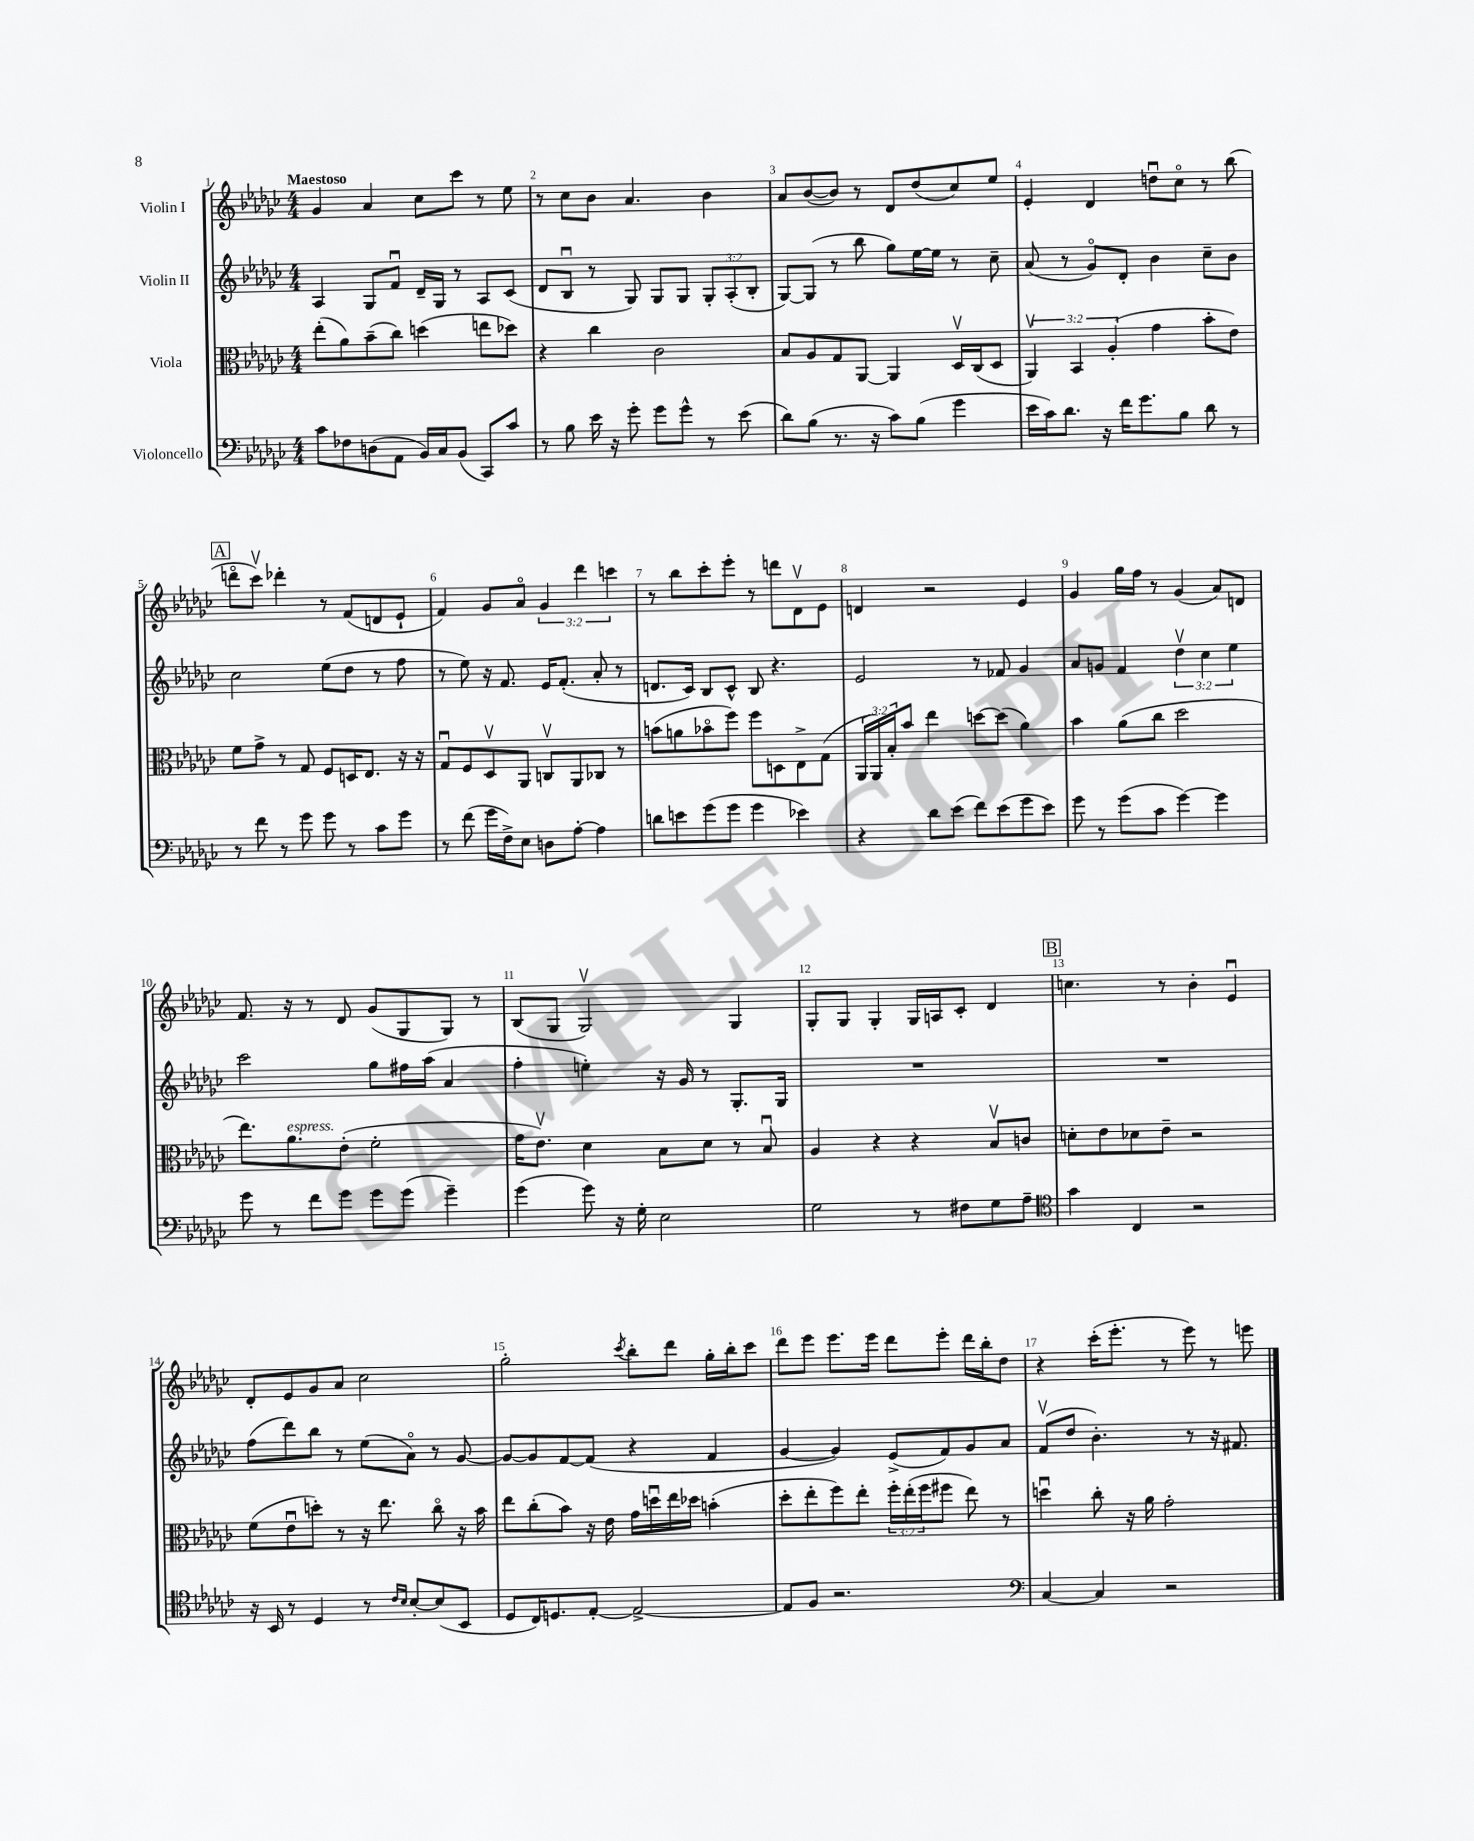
<<
\new StaffGroup <<
\new Staff = "s0" \with { instrumentName = "Violin I" } {
    \clef treble \key ges \major \numericTimeSignature \time 4/4 \override Staff.TupletNumber.text = #tuplet-number::calc-fraction-text \tempo "Maestoso"
    ges'4 aes'4 ces''8 ces'''8 r8 ees''8 |
    r8 ces''8 bes'8 aes'4. bes'4 |
    aes'8 bes'8~( bes'8) r8 des'8 des''8( ces''8) ees''8 |
    ees'4-. des'4 d''8\downbow ces''8\flageolet r8 bes''8( |
    \mark \markup { \box "A" } d'''8\flageolet ces'''8\upbow) des'''4-. r8 f'8( d'8 ees'8-! |
    f'4) ges'8 aes'8\flageolet \tuplet 3/2 { ges'4 des'''4 c'''4 } |
    r8 bes''8 ces'''8-. ees'''8-. r8 d'''8 des'8\upbow ees'8 |
    d'4 r2 ees'4 |
    ges'4 ges''16 f''16 r8 ges'4( aes'8) d'8 |
    f'8. r16 r8 des'8 ges'8( ges8 ges8) r8 |
    bes8( ges8 ges2\upbow) ges4 |
    ges8-. ges8 ges4-. ges16 a16 ces'8-. des'4 |
    \mark \markup { \box "B" } c''4. r8 bes'4-. ees'4\downbow |
    des'8-. ees'8 ges'8 aes'8 ces''2 |
    ges''2-. \acciaccatura { ces'''8 } bes''8-. des'''8 ges''16-. bes''16-. ces'''8 |
    des'''8 ees'''8 ees'''8. ees'''16 des'''8 ees'''8-. des'''16 bes''16-. des''8 |
    r4 ces'''16-.( ees'''8.-. r8 ees'''8) r8 e'''8 \bar "|." |
}
\new Staff = "s1" \with { instrumentName = "Violin II" } {
    \clef treble \key ges \major \numericTimeSignature \time 4/4 \override Staff.TupletNumber.text = #tuplet-number::calc-fraction-text
    aes4 ges8 f'8\downbow des'16-- ges16 r8 aes8 ces'8( |
    des'8 bes8\downbow r8 ges8) ges8 ges8 \tuplet 3/2 { ges8-. aes8-.( bes8-. } |
    ges8~) ges8( r8 bes''8 ges''8) ees''16~ ees''16 r8 ces''8-- |
    aes'8( r8 ges'8\flageolet) des'8-. bes'4 ces''8-- bes'8 |
    \mark \markup { \box "A" } ces''2 ees''8( des''8 r8 f''8 |
    r8 ees''8) r16 f'8. ees'16 f'8.-.( aes'8-. r8 |
    d'8. ces'16) bes8 ces'8-^ bes8 r4. |
    ees'2 r8 fes'8 ges'4 |
    aes'8 g'8 f'4 \tuplet 3/2 { des''4\upbow ces''4 ees''4 } |
    ces'''2 ges''8 fis''16 aes''16( aes'4 |
    f''4-. e''4-.) r16 ges'16 r8 ges8.-. ges16 |
    R1 |
    \mark \markup { \box "B" } R1 |
    f''8( des'''8) bes''8 r8 ees''8( aes'8\flageolet) r8 ges'8~ |
    ges'8~ ges'8 f'8~ f'8( r4 f'4 |
    ges'4~ ges'4) ees'8->( f'8) ges'8 aes'8 |
    f'8\upbow( des''8 bes'4.-.) r8 r16 fis'8. \bar "|." |
}
\new Staff = "s2" \with { instrumentName = "Viola" } {
    \clef alto \key ges \major \numericTimeSignature \time 4/4 \override Staff.TupletNumber.text = #tuplet-number::calc-fraction-text
    ees''8-.( aes'8) bes'8--( ces''8) d''4( e''8 des''8) |
    r4 ces''4 ces'2 |
    bes8 aes8 ges8 aes,8~ aes,4 des16\upbow ces16( des8 |
    \tuplet 3/2 { aes,4\upbow) bes,4 aes4-.( } ges'4 bes'8-. ees'8) |
    \mark \markup { \box "A" } f'8 ges'8-> r8 ges8 f8 d16 ees8. r16 r16 |
    ges8\downbow f8 des8\upbow aes,8 c8\upbow aes,8 ces8 r8 |
    b'8( a'8 bes'8\flageolet f''8) f''8 d8 ees8-> ges8( |
    \tuplet 3/2 { aes,16 aes,16) bes16-. } bes'8 ees''4 d''8~ d''8( aes'4) |
    bes'4 aes'8( ces''8 des''2 |
    ees''8.) aes'8.^\markup { \italic "espress." } ees'8-.( f'2-. |
    ges'16 ees'8.\upbow) des'4 bes8 des'8 r8 bes8\downbow |
    aes4 r4 r4 bes8\upbow c'8 |
    \mark \markup { \box "B" } d'8-. ees'8 des'8 ees'8-- r2 |
    f'8( ees'8\downbow d''8-.) r8 r16 ees''8. ces''8\flageolet r16 bes'16 |
    ees''8 ces''8-.( bes'8) r16 ees'16 ges'16 d''16\downbow ees''16 des''16 b'4-.( |
    des''8-. ees''8-. f''8) ees''8-. \tuplet 3/2 { f''16-. ees''16-.( f''16 } fis''8 ees''8) r8 |
    d''4\downbow ces''8-. r16 aes'16 ges'2-. \bar "|." |
}
\new Staff = "s3" \with { instrumentName = "Violoncello" } {
    \clef bass \key ges \major \numericTimeSignature \time 4/4
    ces'8 fes8 d8( aes,8 bes,16) ces16 bes,8( ces,8) ces'8 |
    r8 bes8 ees'16 r16 ges'8-. ges'8 ges'8-^ r8 ees'8( |
    des'8) bes8( r8. r16 ces'8) bes8( ges'4 |
    ees'16 ces'16) des'8. r16 f'16 ges'8. bes8 des'8 r8 |
    \mark \markup { \box "A" } r8 f'8 r8 ges'8 ges'8 r8 ces'8 ges'8 |
    r8 f'8( ges'16 f16->) ees8 d8 aes8~-. aes4 |
    d'8 e'8 ges'8( ges'8 ges'4 ees'4) |
    r4 des'8 ees'8( f'8) ees'8( ges'8 ees'8) |
    ges'8 r8 ges'8( ces'8 ges'4~) ges'4 |
    ges'8 r8 f'8 ges'8 ges'8 ges'8( ges'4--) |
    ges'4( ges'8) r16 ges16-. ees2 |
    ges2 r8 fis8 ges8 aes8-- |
    \mark \markup { \box "B" } \clef tenor ges'4 ces4 r2 |
    r16 bes,16 r8 des4 r8 \grace { ces'16 bes16 } bes8~-. bes8( bes,8 |
    des8 ces16) d8. ees8~-. ees2~-> |
    ees8 f8 r2. |
    \clef bass ces4~ ces4 r2 \bar "|." |
}
>>
>>
\layout { \context { \Score \override BarNumber.break-visibility = ##(#f #t #t) barNumberVisibility = #all-bar-numbers-visible } }
